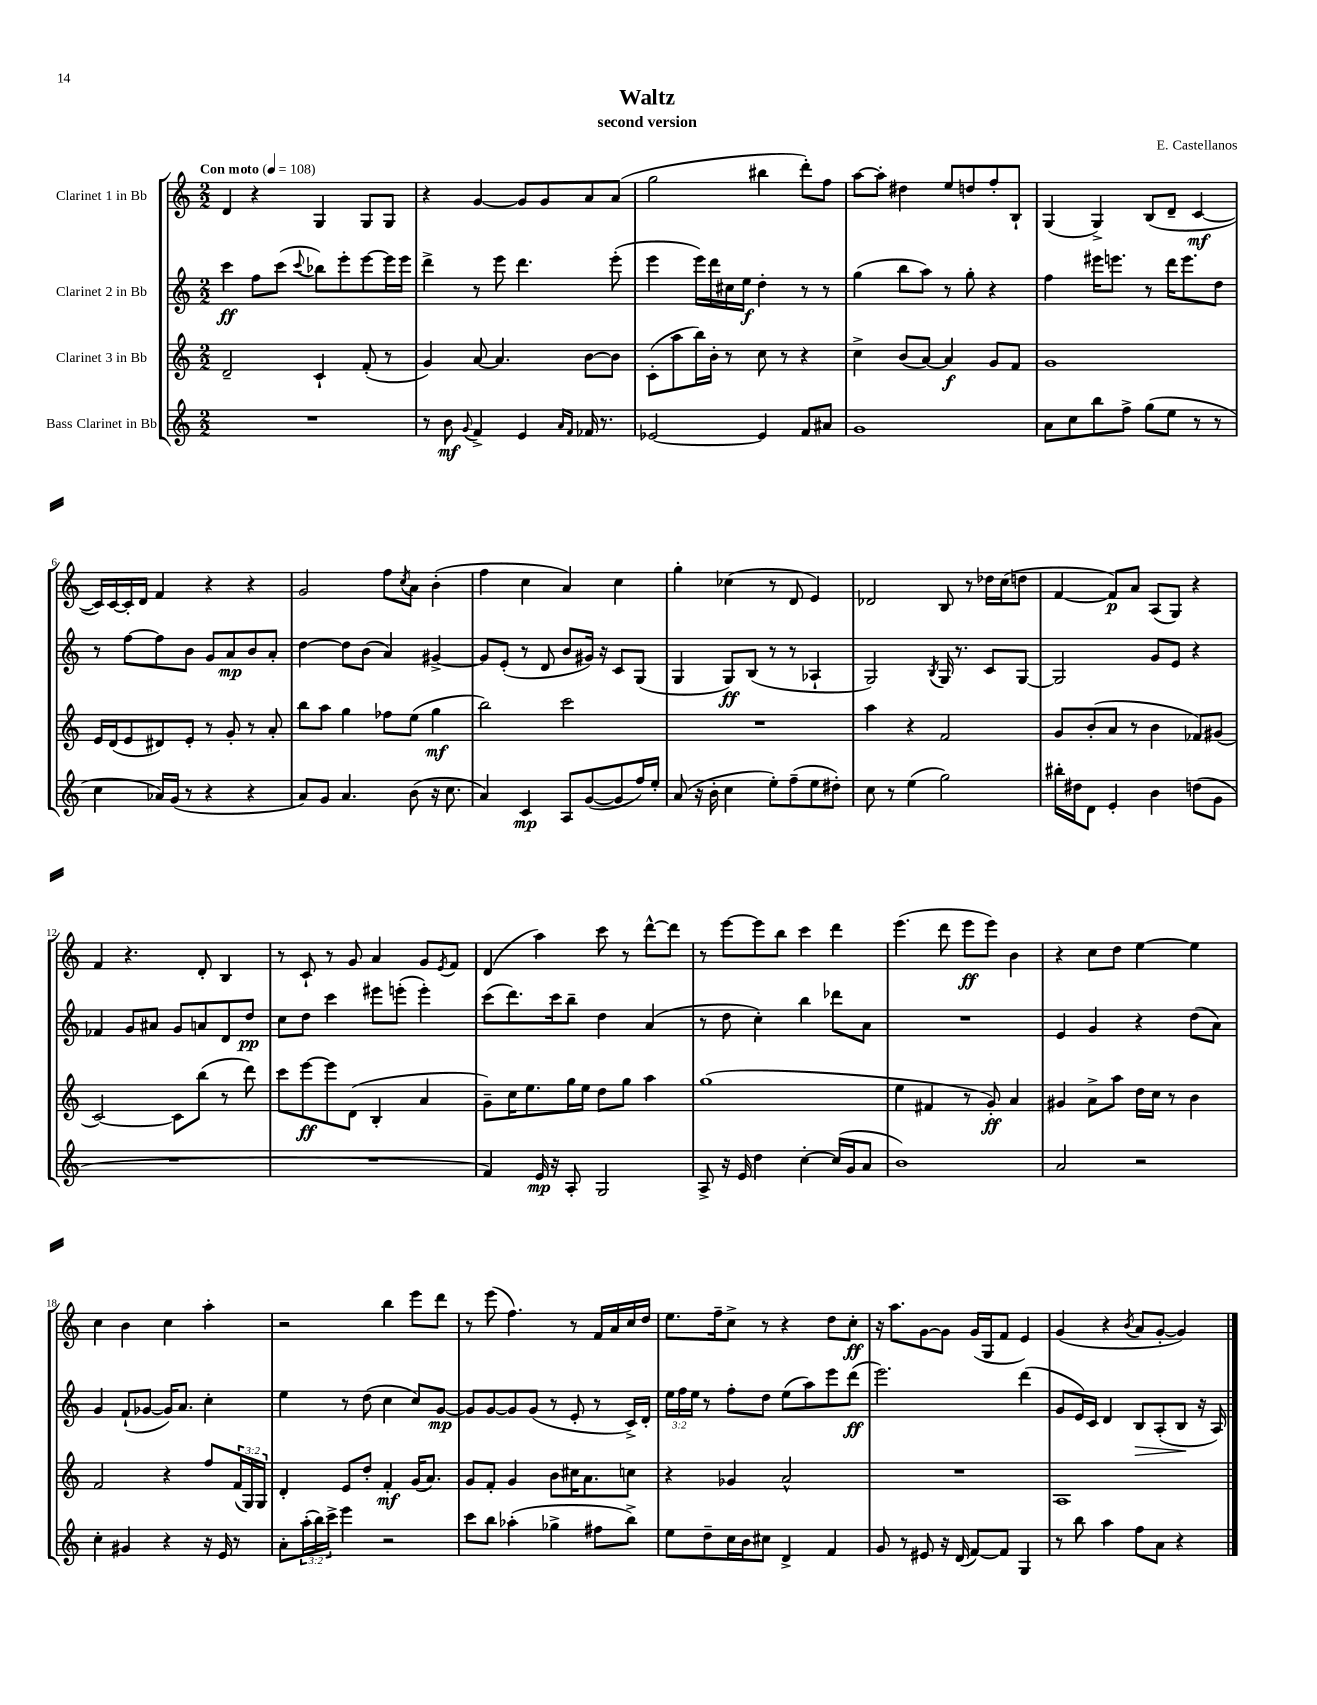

**kern	**kern	**kern	**kern
*staff4	*staff3	*staff2	*staff1
*clefG2	*clefG2	*clefG2	*clefG2
*k[]	*k[]	*k[]	*k[]
*M2/2	*M2/2	*M2/2	*M2/2
*MM108	*MM108	*MM108	*MM108
1r	2d~/	4ccc\	4d/
.	.	8ff\L	4r
.	.	(8ccc\J	.
.	.	8qqccc/	.
.	4c`/	8bb-\L)	4G/
.	.	8eee'\	.
.	(8f'/	[8eee\	8G/L
.	8r	16eee\]L	8G/J
.	.	16eee\JJ	.
=	=	=	=
8r	4g/)	4ddd^\	4r
8b\	.	.	.
8qqg/	.	.	.
4f^/	[8a/	8r	[4g/
.	4.a/]	8eee\	.
4e/	.	4.ddd\	8g/]L
.	.	.	8g/
16qqa/LL	.	.	.
16qqf/JJ	.	.	.
16f-/	[8b\L	.	8a/
8.r	.	.	.
.	8b\]J	(8eee'\	(8a/J
=	=	=	=
[2e-/	(8c'\L	4eee\	2gg\
.	8aa\	.	.
.	16bb\L)	16eee\LL)	.
.	16b'\JJ	16ddd\	.
.	8r	16cc#\	.
.	.	16ee\JJ	.
4e-/]	8cc\	4dd'\	4bb#\
.	8r	.	.
8f/L	4r	8r	8ddd'\L)
8a#/J	.	8r	8ff\J
=	=	=	=
1g	4cc^\	(4gg\	[8aa\L
.	.	.	8aa'\]J
.	(8b/L	8bb\L	4dd#\
.	[8a/J)	8aa\J)	.
.	4a/]	8r	8ee/L
.	.	8gg'\	8dd/
.	8g/L	4r	8ff'/
.	8f/J	.	8B`/J
=	=	=	=
8a\L	1g	4ff\	(4G/
8cc\	.	.	.
8bb\	.	16eee#\LK	4G^/)
.	.	8.eee\J	.
8ff^\J	.	.	.
(8gg\L	.	8r	(8B/L
8ee\J	.	16ddd\LK	8d~/J
.	.	8.eee\	.
8r	.	.	[4c/
8r	.	8dd\J	.
=	=	=	=
4cc\	16e/LL	8r	16c/]LL)
.	(16d/J	.	[16c/
.	8e/	[8ff\L	16c'/]
.	.	.	16d/JJ
16a-/LL)	8d#/)	8ff\]	4f/
(16g/JJ	.	.	.
8r	8e'/J	8b\J	.
4r	8r	8g/L	4r
.	8g'/	8a/	.
4r	8r	8b/	4r
.	8a'/	8a'/J	.
=	=	=	=
8a/L)	8bb\L	[4dd\	2g/
8g/J	8aa\J	.	.
4.a/	4gg\	8dd\]L	.
.	.	(8b\J	.
.	8ff-\L	4a/)	8ff\L
.	.	.	8qcc/
(8b\	(8ee\J	.	8a\J
16r	4gg\	[4g#^/	(4b'\
8.cc\	.	.	.
=	=	=	=
4a/)	2bb\)	8g#/]L	4ff\
.	.	(8e'/J	.
4c/	.	8r	4cc\
.	.	8d/	.
8A/L	2ccc\	8b/L	4a/)
([8g/	.	16g#/Jk)	.
.	.	16r	.
8g/]	.	8c/L	4cc\
16ff/L)	.	(8G/J	.
16ee'/JJ	.	.	.
=	=	=	=
(8a/	1r	4G/	4gg'\
16r	.	.	.
16b'\	.	.	.
4cc\	.	8G/L)	(4cc-\
.	.	(8B/J	.
8ee'\L)	.	8r	8r
(8ff~\	.	8r	8d/
8ee\	.	4A-`/	4e/)
8dd#'\J)	.	.	.
=	=	=	=
8cc\	4aa\	2G/)	2d-/
8r	.	.	.
(4ee\	4r	.	.
.	.	8qB/	.
2gg\)	2f/	16G/	8B/
.	.	8.r	.
.	.	.	8r
.	.	8c/L	16dd-\LL
.	.	.	(16cc\J
.	.	[8G/J	8dd\J
=	=	=	=
16bb#'\LL	8g/L	2G/]	[4f/
16dd#\J	.	.	.
8d\J	(8b'/	.	.
4e'/	8a/J	.	8f/]L)
.	8r	.	8a/J
4b\	4b\	8g/L	(8A/L
.	.	8e/J	8G/J)
(8dd\L	8f-/L)	4r	4r
8g\J	(8g#/J	.	.
=	=	=	=
1r	[2c/)	4f-/	4f/
.	.	8g/L	4.r
.	.	8a#/J	.
.	8c\]L	8g/L	.
.	(8bb\J	8a/	8d'/
.	8r	8d/	4B/
.	8ddd\)	8dd/J	.
=	=	=	=
1r	8ccc\L	8cc\L	8r
.	[8eee\	8dd\J	8c`/
.	8eee\]	4ccc\	8r
.	(8d\J	.	8g/
.	4B'/	8eee#\L	4a/
.	.	(8eee'\J	.
.	4a/	4eee'\)	8g/L
.	.	.	8qe/
.	.	.	8f/J
=	=	=	=
4f/)	8g~\L)	(8ccc\L	(4d/
.	16cc\K	8.ddd\)	.
.	8.ee\	.	.
16e/	.	.	4aa\)
16r	.	16ccc\k	.
8A'/	16gg\L	8bb~\J	.
.	16ee\JJ	.	.
2G/	8dd\L	4dd\	8ccc\
.	8gg\J	.	8r
.	4aa\	(4a/	[8ddd^^\L
.	.	.	8ddd\]J
=	=	=	=
8A^/	(1gg	8r	8r
16r	.	8dd\	[8eee\L
16e/	.	.	.
4dd\	.	4cc'\)	8eee\]
.	.	.	8bb\J
[4cc'\	.	4bb\	4ccc\
(16cc/]LL	.	8ddd-\L	4ddd\
16g/J	.	.	.
8a/J	.	8a\J	.
=	=	=	=
1b)	4ee\	1r	(4.eee\
.	4f#/	.	.
.	.	.	8ddd\
.	8r	.	8eee\L
.	8g'/)	.	8eee\J)
.	4a/	.	4b\
=	=	=	=
2a/	4g#/	4e/	4r
.	8a^\L	4g/	8cc\L
.	8aa\J	.	8dd\J
2r	16dd\LL	4r	[4ee\
.	16cc\JJ	.	.
.	8r	.	.
.	4b\	(8dd\L	4ee\]
.	.	8a\J)	.
=	=	=	=
4cc'\	2f/	4g/	4cc\
4g#/	.	(8f`/L	4b\
.	.	[8g-/J	.
4r	4r	16g-/]LK)	4cc\
.	.	8.a/J	.
16r	8ff/L	4cc'\	4aa'\
16e/	.	.	.
8r	(24f/L	.	.
.	24G/)	.	.
.	24G/JJ	.	.
=	=	=	=
8a'\L	4d'/	4ee\	2r
(24aa'\L	.	.	.
24bb\)	.	.	.
24ccc^\JJ	.	.	.
4eee\	8e/L	8r	.
.	8dd'/J	(8dd\	.
2r	4f'/	4cc\	4bb\
.	(16g/LK	8cc/L)	8eee\L
.	8.a/J)	.	.
.	.	[8g/J	8ddd\J
=	=	=	=
8ccc\L	8g/L	8g/]L	8r
8bb\J	8f'/J	[8g/	(8eee\
(4aa-'\	4g/	8g/]	4.ff\)
.	.	(8g/J	.
4gg-^\	8b\L	8r	.
.	16cc#\K	8e'/	8r
.	8.a\	.	.
8ff#\L	.	8r	16f/LL
.	.	.	16a/
8bb^\J)	8cc\J	16c^/LL)	16cc/
.	.	16d'/JJ	16dd/JJ
=	=	=	=
8ee\L	4r	24ee\LL	8.ee\L
.	.	24ff\	.
.	.	24ee\JJ	.
8dd~\	.	8r	.
.	.	.	16ff~\k
16cc\L	4g-/	8ff'\L	8cc^\J
16b\J	.	.	.
8cc#\J	.	8dd\J	8r
4d^/	2a^^/	(8ee\L	4r
.	.	8aa\)	.
4f/	.	8eee\	8dd\L
.	.	(8ddd\J	8cc'\J
=	=	=	=
8g/	1r	2.eee\)	16r
.	.	.	8.aa\L
8r	.	.	.
8e#/	.	.	[8g\
16r	.	.	8g\]J
(16d/	.	.	.
[8f/L)	.	.	(16g/LL
.	.	.	16G/J
8f/]J	.	.	8f/J
4G/	.	(4ddd\	4e/)
=	=	=	=
8r	1A	8g/L	(4g/
8bb\	.	16e/L)	.
.	.	16c/JJ	.
4aa\	.	4d/	4r
.	.	.	8qb/
8ff\L	.	8B/L	8a/L
8a\J	.	(8A'/	[8g'/J
4r	.	8B/J	4g/])
.	.	16r	.
.	.	16A/)	.
==	==	==	==
*-	*-	*-	*-
